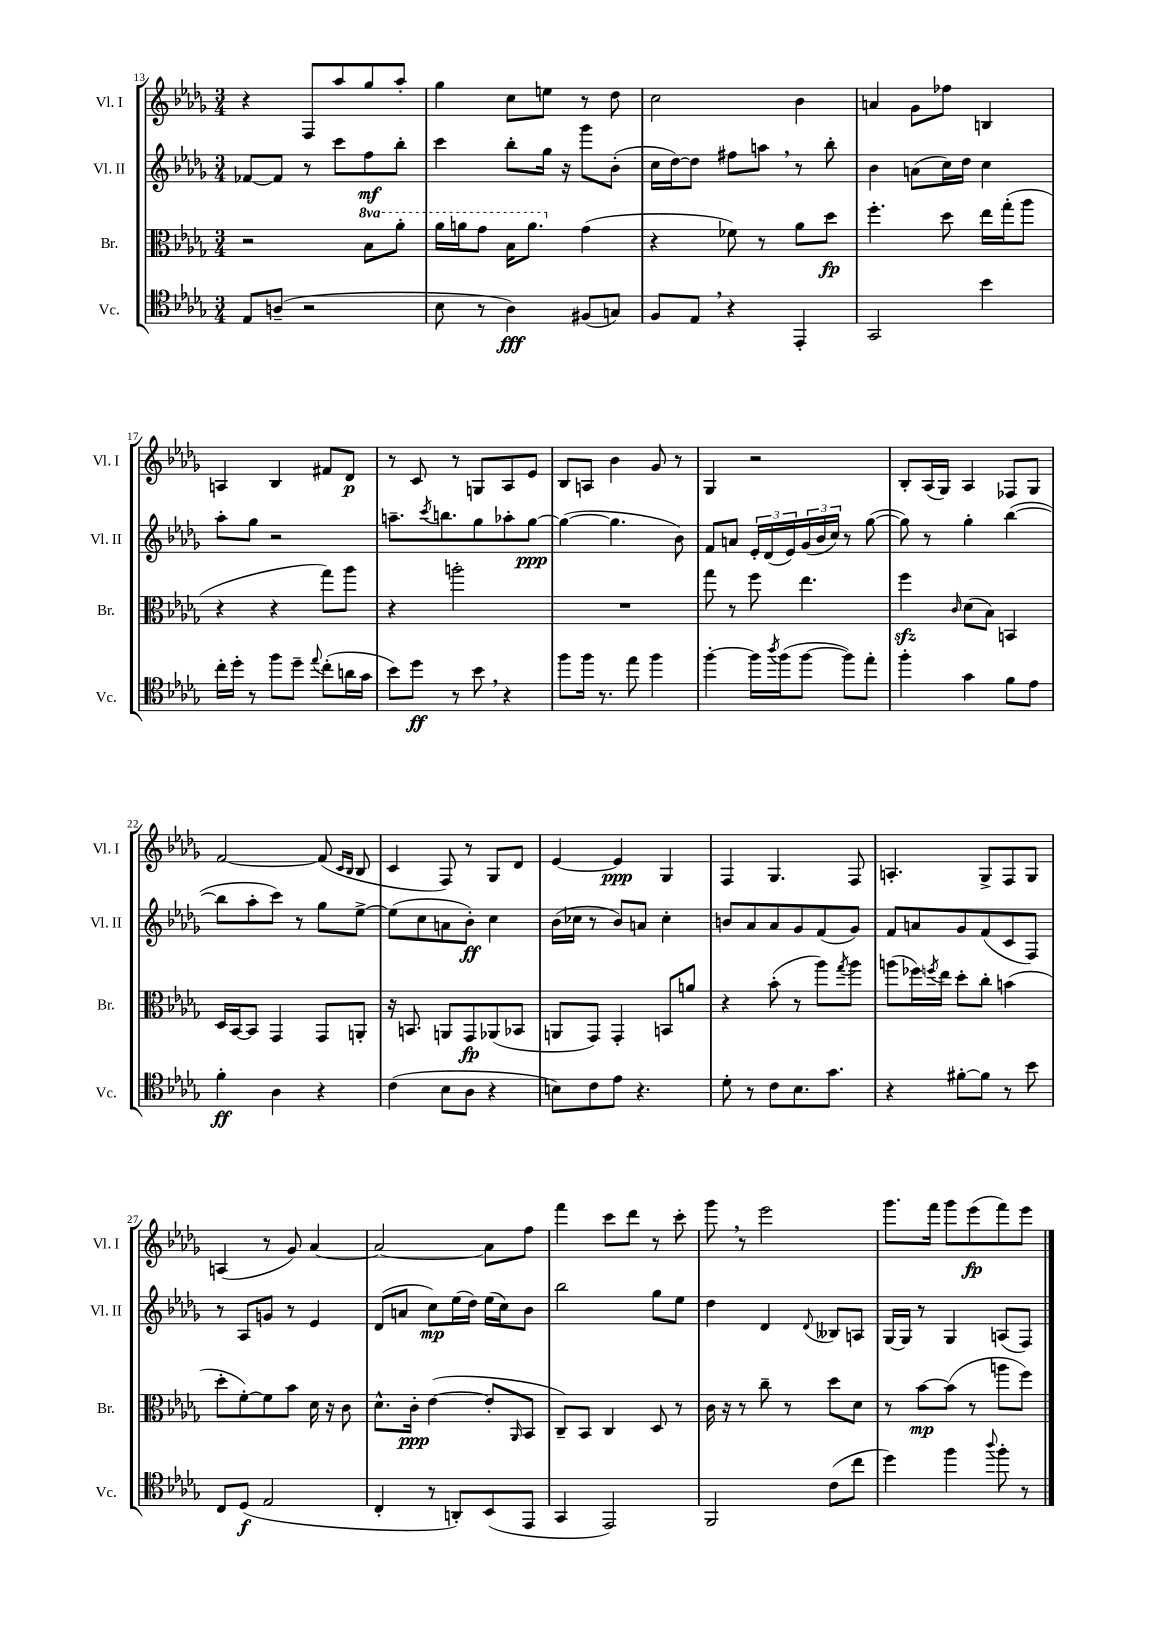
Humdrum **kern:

**kern	**kern	**kern	**kern
*staff4	*staff3	*staff2	*staff1
*clefC4	*clefC3	*clefG2	*clefG2
*k[b-e-a-d-g-]	*k[b-e-a-d-g-]	*k[b-e-a-d-g-]	*k[b-e-a-d-g-]
*M3/4	*M3/4	*M3/4	*M3/4
8E-	2r	[8f-	4r
(8A~	.	8f-]	.
2r	.	8r	8F
.	.	8ccc	8aa-
.	8b-	8ff	8gg-
.	8aa-'	8bb-'	8aa-'
=	=	=	=
8B-	16aa-	4ccc	4gg-
.	16aa	.	.
8r	8gg-	.	.
4A-)	16b-	8bb-'	8cc
.	8.aa	.	.
.	.	16gg-	8ee
.	.	16r	.
(8F#	(4g-	8ggg-	8r
8G)	.	(8b-'	8dd-
=	=	=	=
8F	4r	16cc	2cc
.	.	[16dd-)	.
8E-	.	8dd-]	.
4r	8f-)	8ff#	.
.	8r	8aa	.
4EE-'	8a-	8r	4b-
.	8dd-	8bb-'	.
=	=	=	=
2GG-	4.ff'	4b-	4a
.	.	(8a	8g-
.	8dd-	16cc)	8ff-
.	.	16dd-	.
4b-	16ee-	4cc	4B
.	(16gg-'	.	.
.	8aa-	.	.
=	=	=	=
16cc'	4r	8aa-'	4A
16dd-'	.	.	.
8r	.	8gg-	.
8ff	4r	2r	4B-
8dd-~	.	.	.
8qqee-	.	.	.
(8cc'	8gg-)	.	8f#
16a	8aa-	.	8d-
16g-	.	.	.
=	=	=	=
8b-)	4r	8.aa~	8r
8dd-	.	.	8c
.	.	8qccc	.
.	.	8.bb	.
8r	2aa'	.	8r
8b-	.	8gg-	8G
4r	.	8aa-'	8A-
.	.	[8gg-	8e-
=	=	=	=
8ff	2.r	(4gg-_	8B-
16ff	.	.	8A
8.r	.	.	.
.	.	4.gg-]	4b-
8ee-	.	.	.
4ff	.	.	8g-
.	.	8b-)	8r
=	=	=	=
[4ff'	8gg-	8f	4G-
.	8r	8a	.
16ff]	8ff	24e-'	2r
.	.	(24d-	.
8qaa-	.	.	.
(16ff	.	.	.
.	.	24e-)	.
[8ff	4.ee-	(24g-	.
.	.	24b-	.
.	.	24cc)	.
8ff])	.	8r	.
8ee-'	.	([8gg-	.
=	=	=	=
4ff'	4ff	8gg-])	8B-'
.	.	8r	(16A-
.	.	.	16G-)
.	16qqc	.	.
4g-	(8d-	4gg-'	4A-
.	8B-)	.	.
8f	4BB	([4bb-	8F-
8e-	.	.	8G-
=	=	=	=
4f'	16D-	8bb-]	[2f
.	[16BB-	.	.
.	8BB-]	8aa-'	.
4A-	4GG-	8ccc)	.
.	.	8r	.
4r	8GG-	8gg-	(8f]
.	.	.	16qqc
.	.	.	16qqB-
.	8AA'	[8ee-^	8B-
=	=	=	=
(4c	16r	(8ee-]	4c
.	8.BB	.	.
.	.	8cc	.
8B-	8AA	8a	8F)
8A-	8GG-	8b-')	8r
4r	(8AA-	4cc	8G-
.	8BB-	.	8d-
=	=	=	=
8B)	8AA	(16b-	[4e-
.	.	16cc-	.
8c	8GG-)	8r	.
8e-	4GG-'	8b-)	4e-]
4.r	.	8a	.
.	8BB	4cc-'	4G-
.	8a	.	.
=	=	=	=
8d-'	4r	8b	4F
8r	.	8a-	.
8c	(8b-'	8a-	4.G-
8.B-	8r	8g-	.
.	8aa-)	(8f	.
8.g-	.	.	.
.	8qgg-	.	.
.	8aa-	8g-)	8F
=	=	=	=
4r	(8aa	8f	4.A'
.	16ff-)	8a	.
.	8qff	.	.
.	16ee-	.	.
[8f#'	8dd-'	8g-	.
8f#]	8cc'	(8f	8G-^
8r	(4b	8c	8F
8b-	.	8F)	8G-
=	=	=	=
8C	8dd-'	8r	(4A
(8D-	[8f')	8A-	.
2E-	8f]	8g	8r
.	8b-	8r	8g-)
.	16d-	4e-	[4a-
.	16r	.	.
.	8c	.	.
=	=	=	=
4C'	8.d-^^	(8d-	2a-_
.	.	8a	.
.	16c'	.	.
8r	([4e-	8cc)	.
8AA')	.	(16ee-	.
.	.	16dd-)	.
(8BB-	8e-']	(16ee-	8a-]
.	.	16cc)	.
.	16qqAA-	.	.
8EE-	8BB-	8b-	8ff
=	=	=	=
4GG-	8C~)	2bb-	4fff
.	8BB-	.	.
2EE-)	4C	.	8ccc
.	.	.	8ddd-
.	8D-	8gg-	8r
.	8r	8ee-	8ccc'
=	=	=	=
2FF	16c	4dd-	8ggg-
.	16r	.	.
.	8r	.	8r
.	8cc~	4d-	2eee-
.	8r	.	.
.	.	8qqd-	.
(8c	8dd-	8B--	.
8cc	8d-	8A	.
=	=	=	=
4dd-)	8r	[16G-	8.ggg-
.	.	16G-]	.
.	[8b-	8r	.
.	.	.	16fff
4ff	(8b-]	4G-	8ggg-
.	8r	.	(8eee-
8qqaa-	.	.	.
8ff'	8aa	(8A	8fff)
8r	8ff)	8F)	8eee-
==	==	==	==
*-	*-	*-	*-
